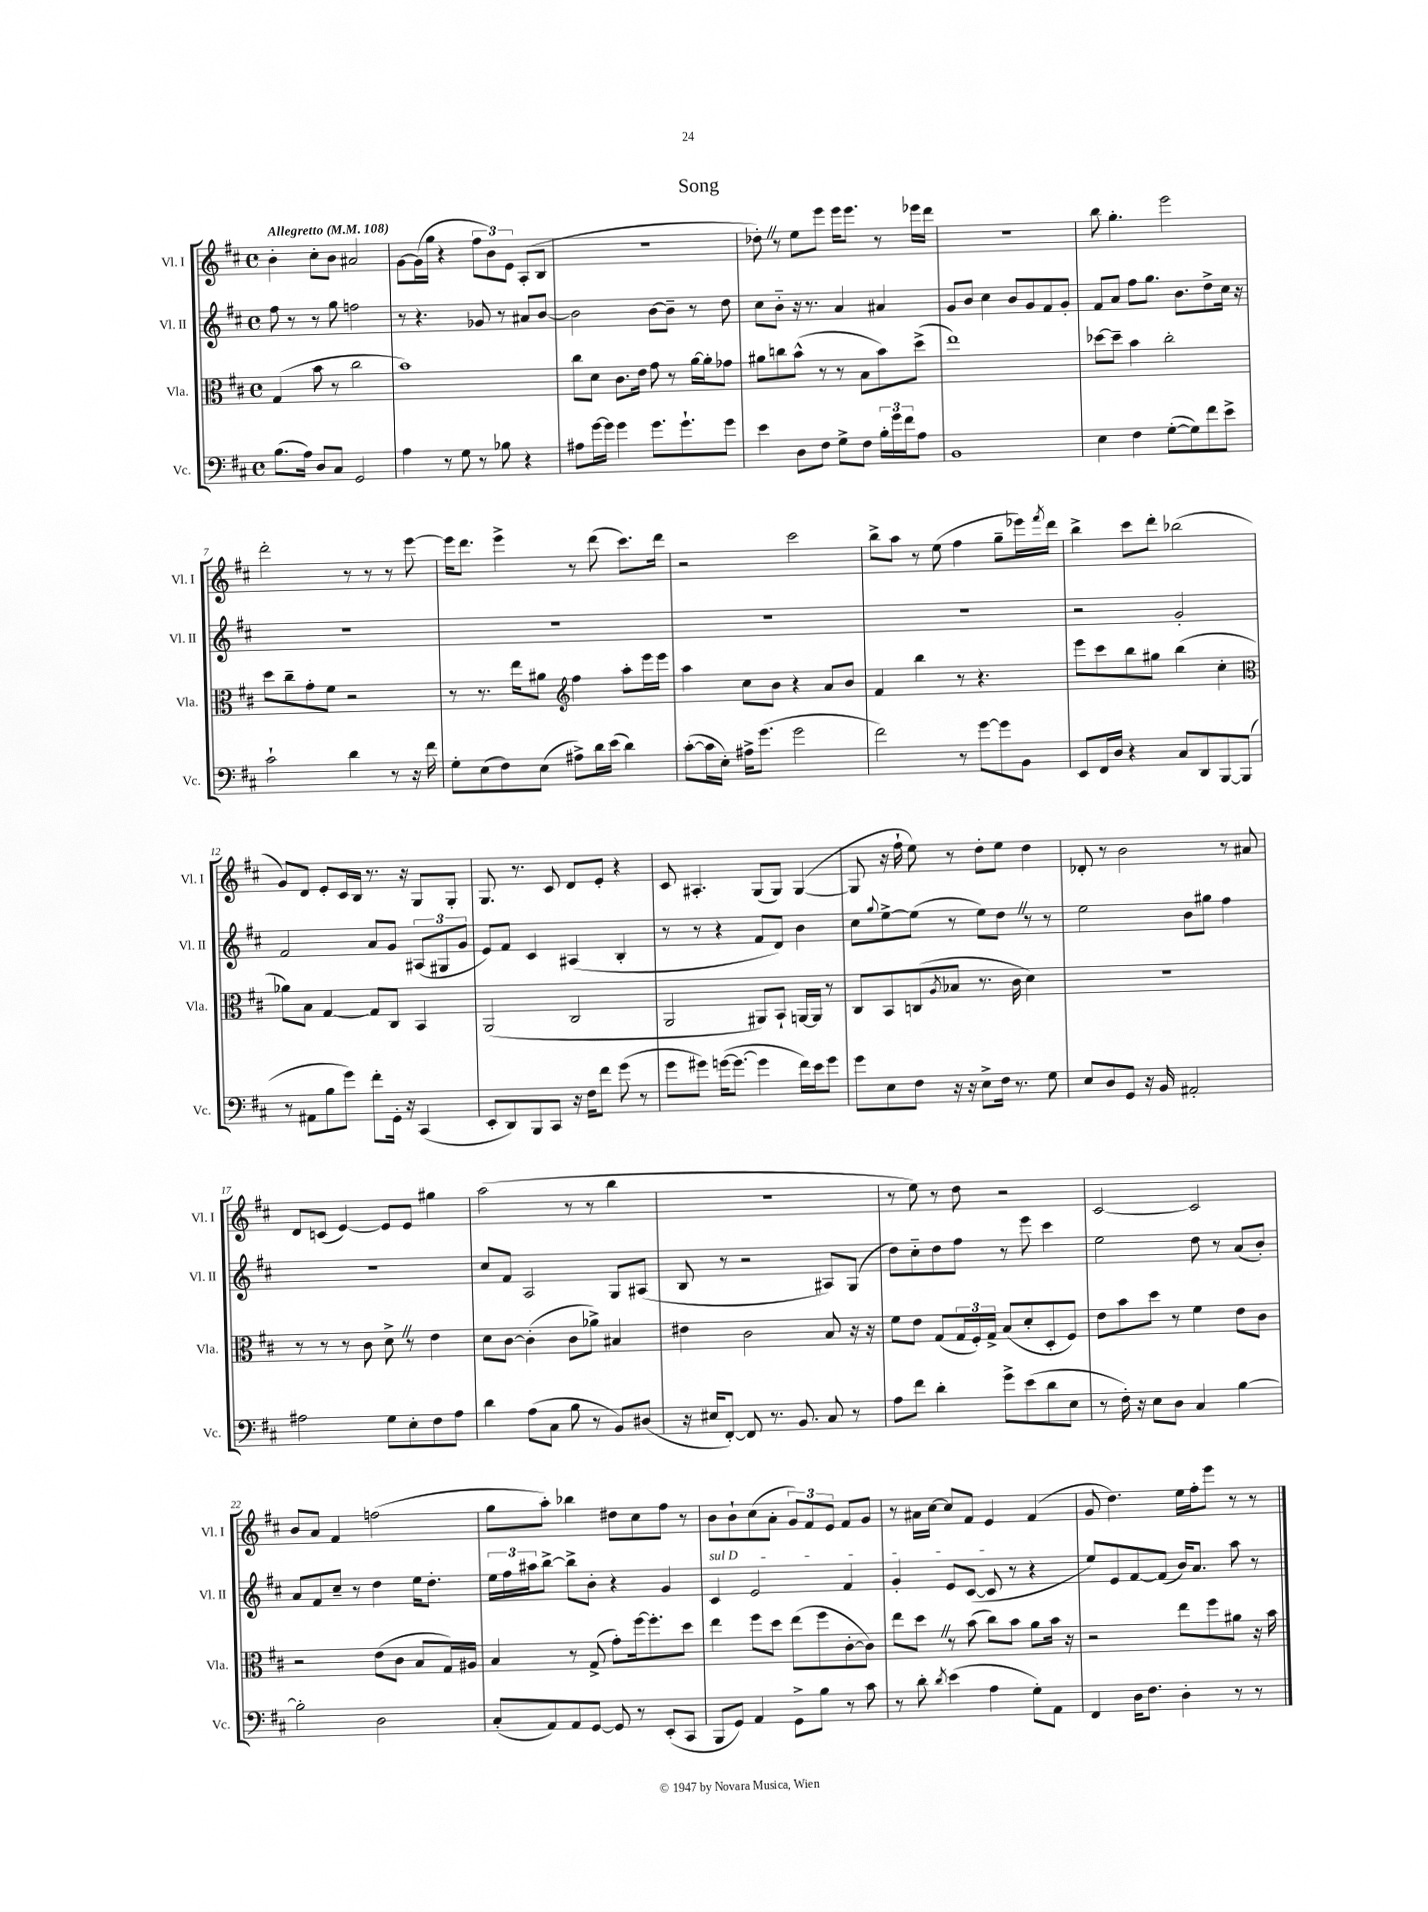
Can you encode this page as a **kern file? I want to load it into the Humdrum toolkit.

**kern	**kern	**kern	**kern
*part4	*part3	*part2	*part1
*staff4	*staff3	*staff2	*staff1
*I"Vc.	*I"Vla.	*I"Vl. II	*I"Vl. I
*I'Vc.	*I'Vla.	*I'Vl. II	*I'Vl. I
*clefF4	*clefC3	*clefG2	*clefG2
*k[f#c#]	*k[f#c#]	*k[f#c#]	*k[f#c#]
*M4/4	*M4/4	*M4/4	*M4/4
*met(c)	*met(c)	*met(c)	*met(c)
*MM108	*MM108	*MM108	*MM108
=1	=1	=1	=1
!	!	!	!LO:TX:a:B:t=Allegretto
(8.B\L	(4G/	8ff#\	4b'\
.	.	8r	.
16A\Jk)	.	.	.
8D/L	8b\	8r	8cc#'\L
8C#/J	8r	8gg\	8b\J
2GG/	2cc#\	2ffn\	2a#X/
=2	=2	=2	=2
4A\	1b)	8r	[8g\L
.	.	4.r	(16g\L]
.	.	.	16gg\JJ
8r	.	.	4r
8G\	.	.	.
8r	.	8g-X/	12ff#\L
.	.	.	12b\)
8B-X\	.	8r	.
.	.	.	12e\J
4r	.	8a#X/L	(8A'/L
.	.	[8b/J	8B/J
=3	=3	=3	=3
8A#X\L	8cc#\L	2b\]	1r
[16g\L	8d\J	.	.
16g\JJ]	.	.	.
4g\	8.c#\L	.	.
.	16e\Jk	.	.
8.g\L	8g\	[8b\L	.
.	8r	8b~\J]	.
8.g`\	.	.	.
.	[16a\LL	8r	.
.	16a'\J]	.	.
8g\J	8g-X\J	8dd\	.
=4	=4	=4	=4
4e\	8a#X\L	8cc#\L	8dd-X'Z\)
.	8ccn\	8b\J	8r
8D\L	(8b^^\J	16r	8ee\L
.	.	8.r	.
8F#\J	8r	.	8eee\J
8G^\L	8r	4a/	16eee\KL
.	.	.	8.eee\J
8F#\J	8B\L	.	.
24B'\LL	8b\)	4a#X/	8r
24g\	.	.	.
24f#\J	.	.	.
8A\J	(8dd^\J	.	16eee-X\LL
.	.	.	16ddd\JJ
=5	=5	=5	=5
1BB	1ee)	8g/L	1r
.	.	8b/J	.
.	.	4cc#\	.
.	.	8b/L	.
.	.	8g/	.
.	.	8f#/	.
.	.	8g'/J	.
=6	=6	=6	=6
4E\	[8dd-X\L	8f#/L	8bb\
.	8dd-~\J]	8a/J	4.gg'\
4F#\	4b\	8ff#\L	.
.	.	8.gg\J	.
([8G'\L	2cc#'\	.	2eee\
.	.	8.b\L	.
8G\])	.	.	.
8f#\	.	8dd^\	.
8e^\J	.	16cc#\Jk	.
.	.	16r	.
!!LO:LB:g=z
=7	=7	=7	=7
2c#`\	8dd\L	1r	2ddd'\
.	8cc#~\	.	.
.	8g'\	.	.
.	8f#\J	.	.
4d\	2r	.	8r
.	.	.	8r
8r	.	.	8r
16r	.	.	[8eee\
16f#\	.	.	.
=8	=8	=8	=8
8G'\L	8r	1r	16eee\KL]
.	.	.	8.ddd\J
(8E\	8.r	.	.
8F#\)	.	.	4eee^\
.	16ee\KL	.	.
(8E\J	8a#X\J	.	.
*	*clefG2	*	*
8A#X^\L)	4ff#\	.	8r
16d\L	.	.	(8ddd\
(16e\JJ	.	.	.
4d\)	8aa'\L	.	8.ccc#\L)
.	16eee\L	.	.
.	16eee\JJ	.	16ddd\Jk
=9	=9	=9	=9
([8c#'\L	4aa\	1r	2r
16c#\L]	.	.	.
16E'\JJ)	.	.	.
16A#X^\KL	8cc#\L	.	.
(8.g\J	.	.	.
.	8b\J	.	.
2g\	4r	.	2ccc#\
.	8a/L	.	.
.	8b/J	.	.
=10	=10	=10	=10
2f#\)	4f#/	1r	8bb^\L
.	.	.	8aa\J
.	4bb\	.	8r
.	.	.	(8ee\
8r	8r	.	4ff#\
[8g\L	4.r	.	.
8g\]	.	.	8gg~\L
8BB\J	.	.	16eee-X\L)
.	.	.	8qfff#/
.	.	.	16ddd\JJ
=11	=11	=11	=11
8EE/L	8eee\L	2r	4bb^\
16FF#/L	8ccc#\	.	.
16D/JJ	.	.	.
4r	8bb\	.	8ccc#\L
.	8gg#X\J	.	8ddd'\J
8C#/L	(4bb\	2g'/	(2bb-X\
8DD/	.	.	.
[8BBB/	4cc#'\	.	.
(8BBB/J]	.	.	.
!!LO:LB:g=z
=12	=12	=12	=12
*	*clefC3	*	*
8r	8a-X\L)	2f#/	8g/L)
8AA#X\L	8B\J	.	8d/J
8B\	[4G/	.	8e'/L
8g\J)	.	.	16c#/L
.	.	.	16B/JJ
8f#'\L	8G/L]	8a/L	8.r
16GG'\Jk	8C#/J	8g/J	.
16r	.	.	16r
(4CC#/	4BB/	(12A#X/L	8G/L
.	.	12G#X/	.
.	.	.	8G'/J
.	.	12g/J	.
=13	=13	=13	=13
8EE'/L	(2AA/	8e/L)	8.G/
8DD/)	.	8f#/J	.
.	.	.	8.r
8BBB/	.	4c#/	.
8CC#/J	.	.	8c#/
16r	2C#/	(4A#X/	8d/L
16F#\KL	.	.	.
8f#\J	.	.	8e'/J
(8g\	.	4B'/	4r
8r	.	.	.
=14	=14	=14	=14
8g\L	2AA/	8r	8c#/
8g#X\J)	.	8r	4.A#X'/
([16gn\KL	.	4r	.
8.g\J_	.	.	.
4g\]	8AA#X/L)	8f#/L	(8G/L
.	8BB`/J	8d/J)	8G/J)
16f#\LL)	[16AAn/LL	4b\	([4G/
16e\J	16AA/JJ]	.	.
8g\J	8r	.	.
=15	=15	=15	=15
8g\L	8C#/L	8cc#\L	8G/]
.	.	8qqgg/	.
8E\	8BB/	[8ee^\	16r
.	.	.	16ff#`\
8F#\J	(8Cn/	(8ee\J]	8ee\)
.	8qA/	.	.
16r	8B-X/J	8r	8r
16r	.	.	.
8E^\L	8.r	8ee\L)	8dd'\L
16F#\Jk	.	8ddZ\J	8ee\J
8.r	16c#\	.	.
.	4d\)	8r	4dd\
8G\	.	8r	.
=16	=16	=16	=16
8E/L	1r	2ee\	8d-X'/
8D/	.	.	8r
8GG/J	.	.	2b\
16r	.	.	.
16BB/	.	.	.
2AA#X'/	.	8b\L	.
.	.	8gg#X\J	.
.	.	4ff#\	8r
.	.	.	8a#X/
!!LO:LB:g=z
=17	=17	=17	=17
2A#X\	8r	1r	8d/L
.	8r	.	(8cn/J
.	8r	.	[4e/)
.	8c#\	.	.
8G\L	8d^Z\	.	8e/L]
8E'\	8r	.	8e/J
8F#\	4e\	.	4gg#X\
8A#\J	.	.	.
=18	=18	=18	=18
4d\	8d\L	8cc#/L	(2aa\
.	[8c#\J	8f#/J	.
(8A\L	(4c#'\]	2A/	.
8C#\J	.	.	.
8B\	8c#\L	.	8r
8r	8a-X^\J)	.	8r
8BB/L)	4B#X/	8G/L	4bb\
(8D#X/J	.	(8A#X/J	.
=19	=19	=19	=19
16r	4e#X\	8B/	1r
16E#X/KL	.	.	.
[8FF#'/J)	.	8r	.
8FF#/]	2c#\	2r	.
8.r	.	.	.
8.BB/	.	.	.
8C#/	8B/	8A#X/L)	.
8r	16r	(8G/J	.
.	16r	.	.
=20	=20	=20	=20
8A\L	8f#\L	8dd\L)	8r
8f#\J	8e\J	8cc#\	8ee\)
4d'\	(8G/L	8dd\	8r
.	24G/L	8ff#\J	8dd\
.	24F#'/)	.	.
.	24G^/JJ	.	.
8g^\L	(8B/L	8r	2r
(8e\	8d'/	8eee\	.
8d\	8D'/	4ccc#\	.
8E\J	8F#/J)	.	.
=21	=21	=21	=21
8r	8e\L	2ee\	[2c#/
16F#'\)	8b\	.	.
16r	.	.	.
8E\L	8dd\J	.	.
8D\J	8r	.	.
4C#/	4f#\	8dd\	2c#/]
.	.	8r	.
[4B\	8e\L	(8a/L	.
.	8c#\J	8b'/J)	.
!!LO:LB:g=z
=22	=22	=22	=22
2B'\]	2r	8a/L	8b/L
.	.	8f#/	8a/J
.	.	8cc#~/J	4f#/
.	.	8r	.
2D\	(8e\L	4dd\	(2ffn\
.	8c#\J	.	.
.	8B/L	16ee\KL	.
.	.	8.dd'\J	.
.	16G/L)	.	.
.	16A#X/JJ	.	.
=23	=23	=23	=23
(8C#'/L	4B/	24ee\LL	8gg\L
.	.	24ff#\	.
.	.	24aa#X\J	.
8AA/)	.	[8bb^\J	8aa'\J)
8AA/	8r	8bb^\L]	4bb-X\
[8GG/J	(8G^/	8b'\J	.
8GG/]	8g'\L)	4r	8dd#X\L
8r	[16ff#\k	.	8cc#\
.	8.ff#'\]	.	.
(8EE'/L	.	4g/	8ff#\J
8CC#/J	8dd\J	.	8r
=24	=24	=24	=24
!	!	!LO:TX:a:i:t=sul D	!
8BBB/L	4ee\	4c#/	8b\L
8GG/J)	.	.	8b`\
4AA/	8ff#\L	2e/	(8cc#\
.	8dd\J	.	8a'\J
8GG^\L	(8ee\L	.	12g/L)
.	.	.	12f#/
8B\J	8ff#\	.	.
.	.	.	12e/J
8r	[8c#'\	4f#/	8f#/L
8c#\	8c#\J])	.	8g/J
=25	=25	=25	=25
8r	8ee\L	4g'/	8r
8d'\	8ddZ\J	.	16a#X\LL
.	.	.	[16cc#\JJ
8qd/	.	.	.
(4e\	8r	8e/L	8cc#/L]
.	(8b\	([8c#/J	8f#/J
4A\	8cc#\L)	8c#/]	4e/
.	8b\J	8r	.
8G'\L)	8a\L	4r	(4f#/
8AA\J	16b\Jk	.	.
.	16r	.	.
=26	=26	=26	=26
4FF#/	2r	8ee/L)	8g/
.	.	8e/	4.dd\)
16D\KL	.	[8f#/	.
8.F#\J	.	.	.
.	.	(8f#/J]	.
4D'\	8ee\L	16b/KL)	16ee\LL
.	.	8.a/J	16ff#'\J
.	8ff#\	.	8eee\J
8r	8a#X\J	8aa\	8r
8r	16r	8r	8r
.	16b\	.	.
==	==	==	==
*-	*-	*-	*-
